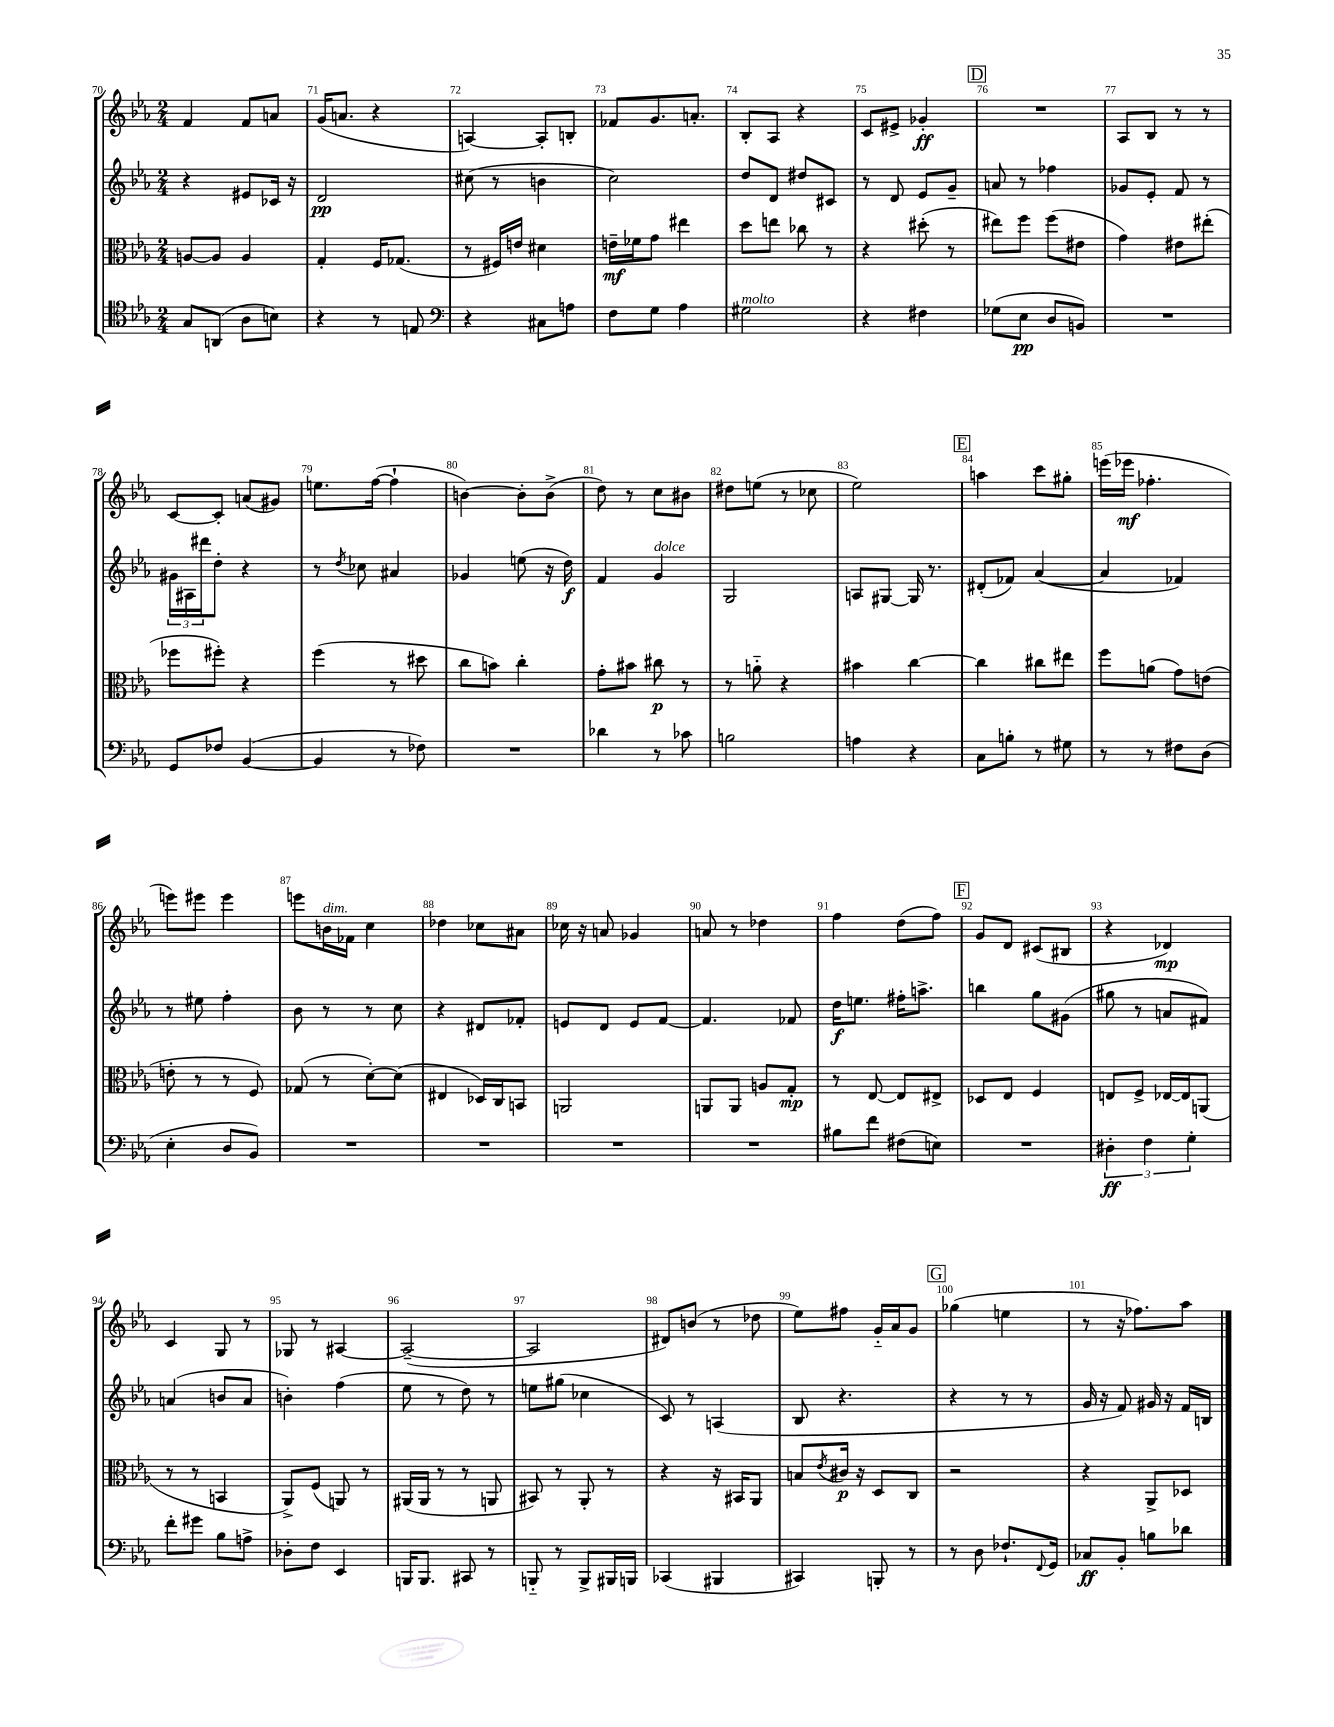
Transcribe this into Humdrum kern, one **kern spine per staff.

**kern	**kern	**kern	**kern
*staff4	*staff3	*staff2	*staff1
*clefC4	*clefC3	*clefG2	*clefG2
*k[b-e-a-]	*k[b-e-a-]	*k[b-e-a-]	*k[b-e-a-]
*M2/4	*M2/4	*M2/4	*M2/4
8G	[8A	4r	4f
(8AA	8A]	.	.
8A-	4A	8e#	8f
8B)	.	16c-	8a
.	.	16r	.
=	=	=	=
4r	4G'	2d	(16g
.	.	.	8.a
8r	16F	.	4r
.	(8.G-	.	.
8E	.	.	.
=	=	=	=
*clefF4	*	*	*
4r	8r	(8cc#	[4A)
.	16F#)	8r	.
.	16e	.	.
8C#	4d#	4b	8A']
8A	.	.	8B'
=	=	=	=
8F	16e~	2cc)	8f-
.	16f-	.	.
8G	8g	.	8.g
4A-	4ee#	.	.
.	.	.	8.a'
=	=	=	=
2G#	8dd	8dd	8B-'
.	8ee	8d	8A-
.	8cc-	8dd#	4r
.	8r	8c#	.
=	=	=	=
4r	4r	8r	8c
.	.	8d	8e#^
4F#	(8dd#'	8e-	4g-'
.	8r	8g~	.
=	=	=	=
(8G-	8ee#)	8a	2r
8E-	8ff	8r	.
8D	(8ff	4ff-	.
8BB)	8e#	.	.
=	=	=	=
2r	4g)	8g-	8A-
.	.	8e-'	8B-
.	8e#	8f	8r
.	(8ee#'	8r	8r
=	=	=	=
8GG	8ff-	24g#	[8c
.	.	24A#	.
.	.	24ddd#	.
8F-	8ff#')	8dd'	8c']
([4BB-	4r	4r	(8a
.	.	.	8g#)
=	=	=	=
4BB-]	(4ff	8r	8.ee
.	.	8qdd	.
.	.	8cc-	.
.	.	.	([16ff
8r	8r	4a#	4ff`]
8F-)	8dd#	.	.
=	=	=	=
2r	8cc	4g-	[4b)
.	8b)	.	.
.	4cc'	(8ee	8b']
.	.	16r	(8b^
.	.	16dd)	.
=	=	=	=
4d-	8g'	4f	8dd)
.	8b#	.	8r
8r	8cc#	4g	8cc
8c-	8r	.	8b#
=	=	=	=
2B	8r	2G	8dd#
.	8a'~	.	(8ee
.	4r	.	8r
.	.	.	8cc-
=	=	=	=
4A	4b#	8A	2ee-)
.	.	[8G#	.
4r	[4cc	16G#]	.
.	.	8.r	.
=	=	=	=
8C	4cc]	(8d#'	4aa
8B'	.	8f-)	.
8r	8cc#	([4a-	8ccc
8G#	8ee#	.	8gg#'
=	=	=	=
8r	8ff	4a-]	(16eee
.	.	.	16eee-
8r	(8a	.	4.ff-'
8F#	8g)	4f-)	.
(8D	(8e	.	.
=	=	=	=
4E-'	8e'	8r	8eee)
.	8r	8ee#	8eee#
8D	8r	4ff'	4eee#
8BB-)	8F)	.	.
=	=	=	=
2r	(8G-	8b-	8eee
.	8r	8r	16b
.	.	.	16f-
.	[8d')	8r	4cc
.	(8d]	8cc	.
=	=	=	=
2r	4E#	4r	4dd-
.	16D-)	8d#	8cc-
.	16C	.	.
.	8BB	8f-'	8a#
=	=	=	=
2r	2AA	8e	16cc-
.	.	.	16r
.	.	8d	8a
.	.	8e	4g-
.	.	[8f	.
=	=	=	=
2r	8AA	4.f]	8a
.	8AA	.	8r
.	8A	.	4dd-
.	8G'	8f-	.
=	=	=	=
8B#	8r	16dd	4ff
.	.	8.ee	.
8f	[8E-	.	.
(8F#	8E-]	16ff#'	(8dd
.	.	8.aa^	.
8E)	8E#^	.	8ff)
=	=	=	=
2r	8D-	4bb	8g
.	8E-	.	8d
.	4F	8gg	(8c#
.	.	(8g#	8B#
=	=	=	=
6D#'	8E	8gg#	4r
.	8F^	8r	.
6F	.	.	.
.	[16E-	8a	4d-)
.	16E-]	.	.
6G'	.	.	.
.	(8AA	8f#)	.
=	=	=	=
8f'	8r	(4a	4c
8g#	8r	.	.
8B-	4BB	8b	8G
8A^	.	8a	8r
=	=	=	=
8D-'	8AA-^)	4b')	8G-
8F	(8F	.	8r
4EE-	8AA)	(4ff	[4A#
.	8r	.	.
=	=	=	=
16BBB	(16AA#	8ee-	(2A#~_
8.BBB	16AA#	.	.
.	8r	8r	.
8CC#	8r	8dd)	.
8r	8AA	8r	.
=	=	=	=
8BBB'~	8BB#)	8ee	2A#]
8r	8r	(8gg#	.
8BBB^	8AA-'	4cc-	.
16BBB#	8r	.	.
16BBB	.	.	.
=	=	=	=
(4CC-	4r	8c)	8d#)
.	.	8r	(8b
4BBB#	16r	(4A	8r
.	16BB#	.	.
.	8AA-	.	8dd-
=	=	=	=
4CC#)	8B	8B-	8ee-)
.	8qe-	.	.
.	16c#	4.r	8ff#
.	16r	.	.
8BBB'	8D	.	16g'~
.	.	.	16a-
8r	8C	.	8g
=	=	=	=
8r	2r	4r	(4gg-
8D	.	.	.
8.F-`	.	8r	4ee
.	.	8r	.
8qqFF	.	.	.
16GG	.	.	.
=	=	=	=
8C-	4r	16g	8r
.	.	16r	.
8BB-'	.	8f)	16r
.	.	.	8.ff-)
8B	8AA-^	16g#	.
.	.	16r	.
8d-	8D-	16f	8aa-
.	.	16B	.
==	==	==	==
*-	*-	*-	*-
